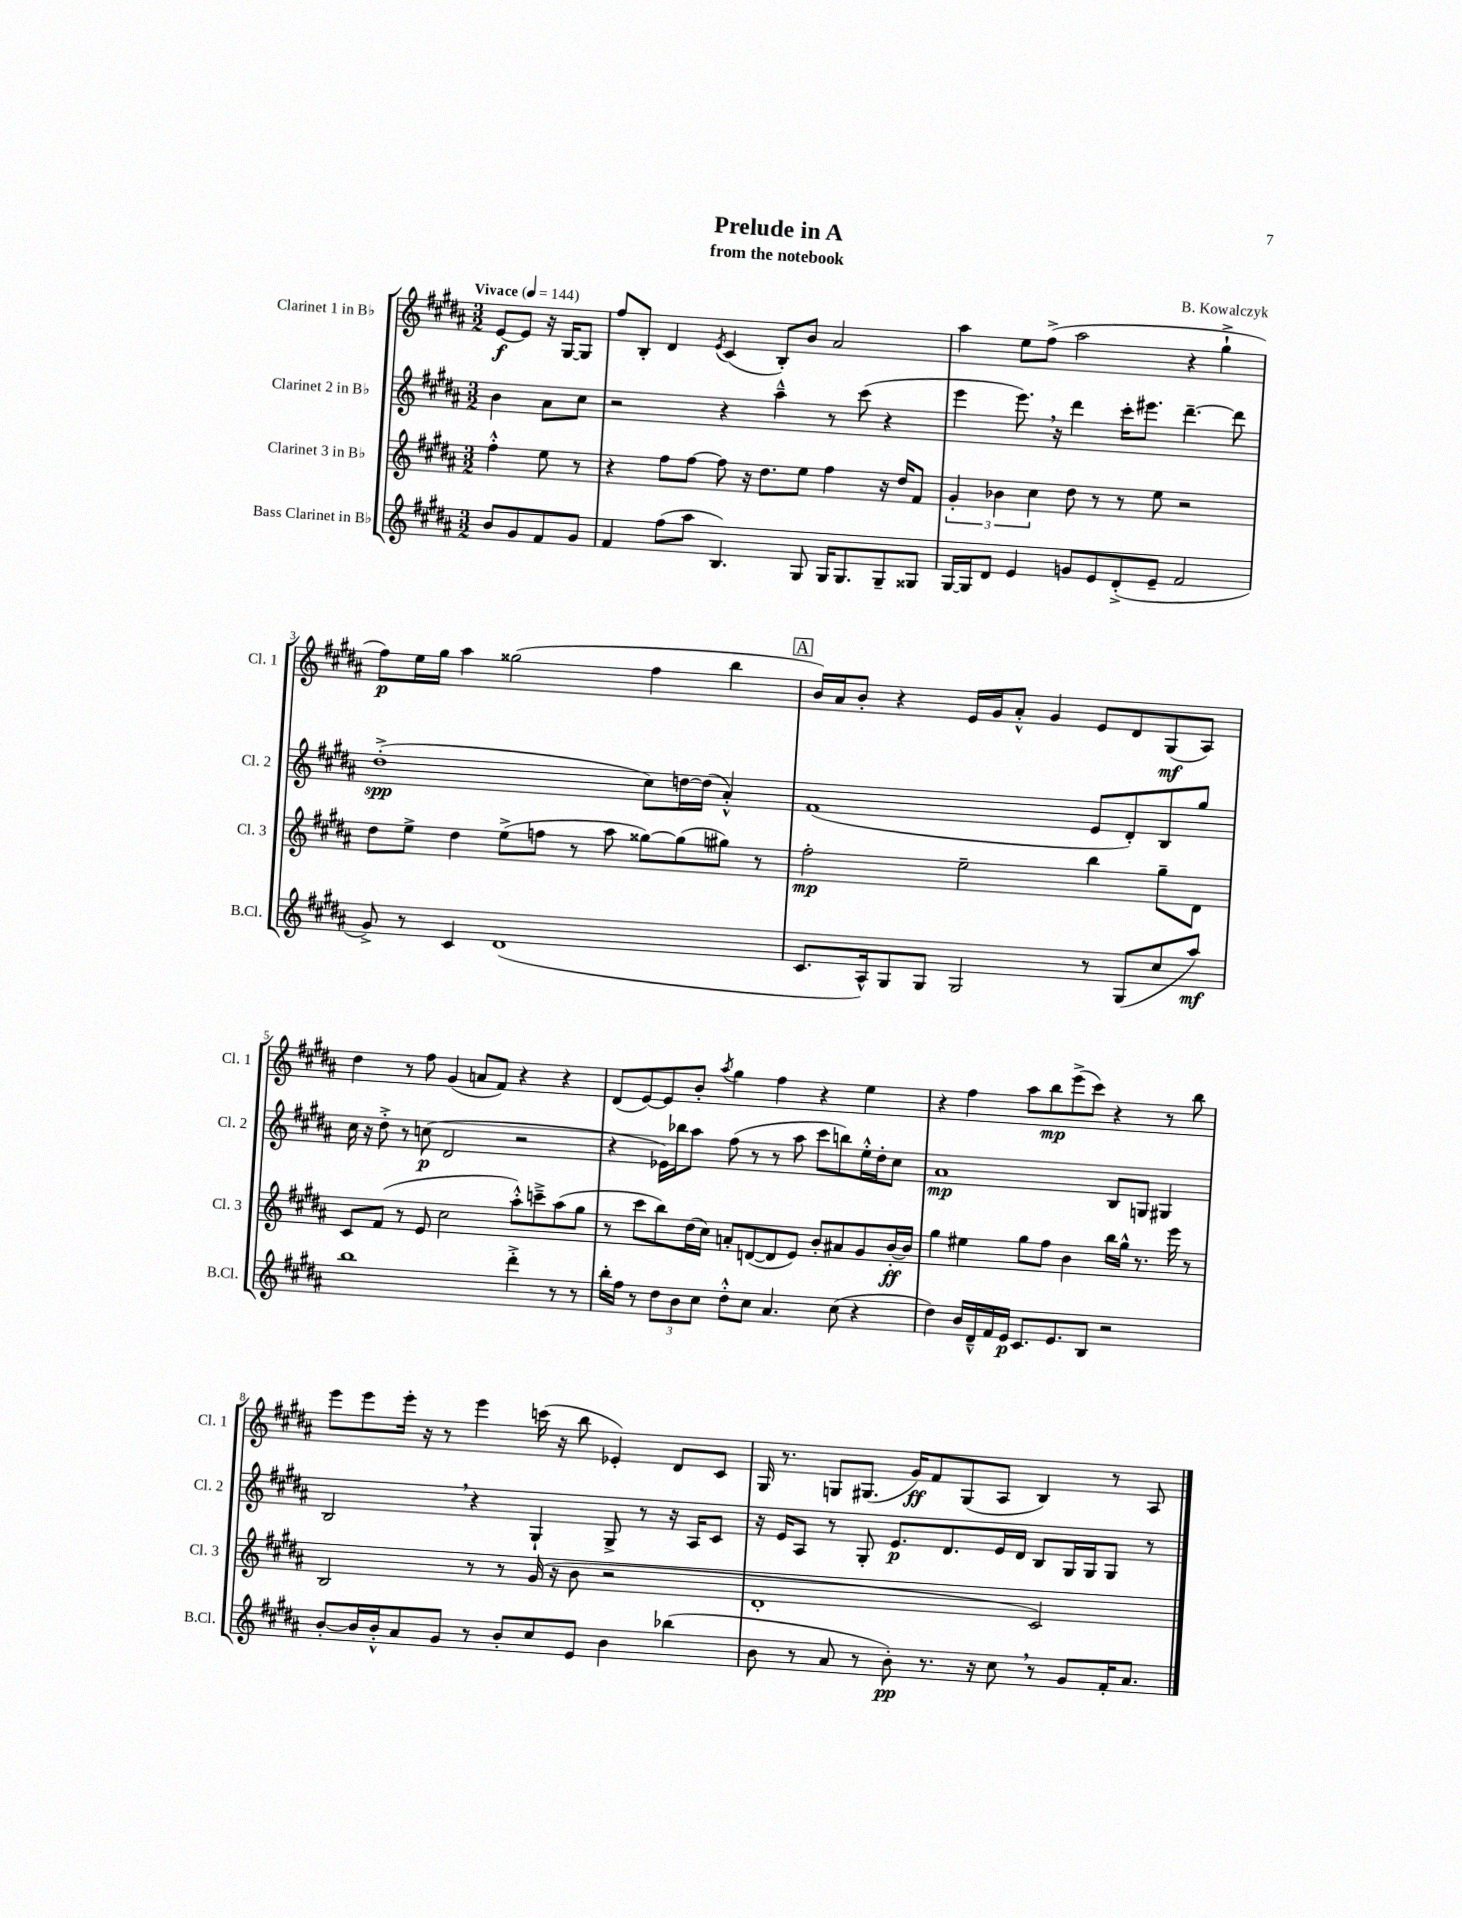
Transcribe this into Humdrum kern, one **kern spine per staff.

**kern	**dynam	**kern	**dynam	**kern	**dynam	**kern	**dynam
*part4	*part4	*part3	*part3	*part2	*part2	*part1	*part1
*staff4	*staff4	*staff3	*staff3	*staff2	*staff2	*staff1	*staff1
*I"Bass Clarinet in B♭	*	*I"Clarinet 3 in B♭	*	*I"Clarinet 2 in B♭	*	*I"Clarinet 1 in B♭	*
*I'B.Cl.	*	*I'Cl. 3	*	*I'Cl. 2	*	*I'Cl. 1	*
*clefG2	*	*clefG2	*	*clefG2	*	*clefG2	*
*k[f#c#g#d#a#]	*	*k[f#c#g#d#a#]	*	*k[f#c#g#d#a#]	*	*k[f#c#g#d#a#]	*
*M3/2	*	*M3/2	*	*M3/2	*	*M3/2	*
*MM144	*	*MM144	*	*MM144	*	*MM144	*
=	=	=	=	=	=	=	=
!	!	!	!	!	!	!LO:TX:a:B:t=Vivace	!
8b/L	.	4ff#'^^\	.	4b\	.	[8e/L	f
8g#/	.	.	.	.	.	8e/J]	.
8f#/	.	8ee\	.	8a#\L	.	16r	.
.	.	.	.	.	.	[16G#/KL	.
8g#/J	.	8r	.	8cc#\J	.	8G#/J]	.
=1	=1	=1	=1	=1	=1	=1	=1
4f#/	.	4r	.	2r	.	8ff#/L	.
.	.	.	.	.	.	8B'/J	.
(8ff#\L	.	8ff#\L	.	.	.	4d#/	.
8aa#\J	.	[8ff#\J	.	.	.	.	.
.	.	.	.	.	.	8qe/	.
4.B/)	.	8ff#\]	.	4r	.	(4c#/	.
.	.	16r	.	.	.	.	.
.	.	8.dd#\L	.	.	.	.	.
.	.	.	.	4aa#~^^\	.	8B'/L)	.
8G#/	.	8ee\J	.	.	.	8b/J	.
16G#/KL	.	4ff#\	.	8r	.	2a#/	.
8.G#/	.	.	.	.	.	.	.
.	.	.	.	(8ccc#\	.	.	.
8G#~/	.	16r	.	4r	.	.	.
.	.	16dd#/KL	.	.	.	.	.
8G##X/J	.	8f#/J	.	.	.	.	.
=2	=2	=2	=2	=2	=2	=2	=2
[16G#/LL	.	6g#'/	.	4eee\	.	4aa#\	.
16G#/J]	.	.	.	.	.	.	.
8d#/J	.	.	.	.	.	.	.
.	.	6b-X\	.	.	.	.	.
4e/	.	.	.	8.eee,\)	.	8ee\L	.
.	.	6cc#\	.	.	.	.	.
.	.	.	.	.	.	(8ff#^\J	.
.	.	.	.	16r	.	.	.
8gn/L	.	8dd#\	.	4ddd#\	.	2aa#\	.
8e/	.	8r	.	.	.	.	.
(8d#'^/	.	8r	.	16ccc#'\KL	.	.	.
.	.	.	.	8.eee#X\J	.	.	.
8e~/J	.	8ee\	.	.	.	.	.
2f#/	.	2r	.	[4.ddd#~\	.	4r	.
.	.	.	.	.	.	4gg#`^\	.
.	.	.	.	8ddd#\]	.	.	.
!!LO:LB:g=z
=3	=3	=3	=3	=3	=3	=3	=3
8g#^/)	.	8dd#\L	.	(1dd#'^	spp	8ff#\L)	p
8r	.	8ee^\J	.	.	.	16ee\L	.
.	.	.	.	.	.	16gg#\JJ	.
4c#/	.	4dd#\	.	.	.	4aa#\	.
(1d#	.	(8ee^\L	.	.	.	(2gg##X\	.
.	.	8ffn\J	.	.	.	.	.
.	.	8r	.	.	.	.	.
.	.	8aa#\	.	.	.	.	.
.	.	[8gg##X\L)	.	8cc#\L)	.	4ff#\	.
.	.	(8gg##\]	.	[16ddn\L	.	.	.
.	.	.	.	(16dd\JJ]	.	.	.
.	.	8gg#X\J)	.	4a#'^^/)	.	4bb\	.
.	.	8r	.	.	.	.	.
!!LO:REH:place=s1:t=A
=4	=4	=4	=4	=4	=4	=4	=4
8.c#/L	.	2ff#'\	mp	(1f#	.	16b/LL)	.
.	.	.	.	.	.	16a#/J	.
.	.	.	.	.	.	8b'/J	.
16A#^^/k)	.	.	.	.	.	.	.
8G#/	.	.	.	.	.	4r	.
8G#/J	.	.	.	.	.	.	.
2G#/	.	2ee~\	.	.	.	16e/LL	.
.	.	.	.	.	.	16g#/J	.
.	.	.	.	.	.	8a#'^^/J	.
.	.	.	.	.	.	4g#/	.
8r	.	4bb\	.	8e/L	.	8e/L	.
(8G#/L	.	.	.	8d#'/)	.	8d#/	.
8cc#/	.	8gg#~\L	.	8B/	.	(8G#/	mf
8aa#/J)	mf	8d#\J	.	8gg#/J	.	8A#/J)	.
!!LO:LB:g=z
=5	=5	=5	=5	=5	=5	=5	=5
1bb	.	8c#/L	.	16cc#\	.	4dd#\	.
.	.	.	.	16r	.	.	.
.	.	(8f#/J	.	8dd#'^\	.	.	.
.	.	8r	.	8r	.	8r	.
.	.	8e/	.	(8ccn\	p	8ff#\	.
.	.	2cc#\	.	2d#/	.	(4g#/	.
.	.	.	.	.	.	8an/L	.
.	.	.	.	.	.	8f#/J)	.
4ddd#'^\	.	8aa#'^^\L)	.	2r	.	4r	.
.	.	8cccn~^\	.	.	.	.	.
8r	.	(8aa#\	.	.	.	4r	.
8r	.	8gg#\J	.	.	.	.	.
=6	=6	=6	=6	=6	=6	=6	=6
16bb'\LL	.	8r	.	4r	.	(8d#/L	.
16ff#\JJ	.	.	.	.	.	.	.
8r	.	8ccc#\L	.	.	.	[8e/)	.
12dd#\L	.	8bb\)	.	16e-X\LL)	.	8e/]	.
.	.	.	.	16bb-X\J	.	.	.
12b\	.	.	.	.	.	.	.
.	.	(16dd#\L	.	8aa#\J	.	8b'/J	.
12cc#\J	.	.	.	.	.	.	.
.	.	16cc#\JJ)	.	.	.	.	.
.	.	.	.	.	.	8qaa#/	.
8dd#'^^\L	.	8an'/L	.	(8ff#\	.	4gg#\	.
8cc#\J	.	([8dn/	.	8r	.	.	.
4.a#/	.	8d/]	.	8r	.	4ff#\	.
.	.	8e/J)	.	8aa#\	.	.	.
.	.	8b'/L	.	8ccc#\L	.	4r	.
(8cc#\	.	8a#X/	.	8bbn\)	.	.	.
4r	.	8g#/	.	16ee'^^\L	.	4ee\	.
.	.	.	.	16dd#'\J	.	.	.
.	.	[16b'/L	ff	8cc#\J	.	.	.
.	.	16b/JJ]	.	.	.	.	.
=7	=7	=7	=7	=7	=7	=7	=7
4dd#\)	.	4gg#\	.	1a#	mp	4r	.
16b/LL	.	4ee#X\	.	.	.	4ff#\	.
16d#~^^/	.	.	.	.	.	.	.
16f#/	.	.	.	.	.	.	.
16e/JJ	p	.	.	.	.	.	.
8.c#/L	.	8gg#\L	.	.	.	8aa#\L	.
.	.	8ff#\J	.	.	.	8bb\	mp
8.e/	.	.	.	.	.	.	.
.	.	4b\	.	.	.	(8eee^\	.
8B/J	.	.	.	.	.	8ccc#\J)	.
2r	.	16bb\LL	.	8B/L	.	4r	.
.	.	16gg#^^\JJ	.	.	.	.	.
.	.	8.r	.	8Gn/J	.	.	.
.	.	.	.	4G#X/	.	8r	.
.	.	16eee\	.	.	.	.	.
.	.	8r	.	.	.	8bb\	.
!!LO:LB:g=z
=8	=8	=8	=8	=8	=8	=8	=8
[8b'/L	.	2B/	.	2B,/	.	8eee\L	.
16b/L]	.	.	.	.	.	8eee\	.
16b'^^/J	.	.	.	.	.	.	.
8a#/	.	.	.	.	.	16eee'\Jk	.
.	.	.	.	.	.	16r	.
8g#/J	.	.	.	.	.	8r	.
8r	.	8r	.	4r	.	4eee\	.
8b'/L	.	8r	.	.	.	.	.
8cc#/	.	(16g#/	.	4G#`/	.	(16cccn\	.
.	.	16r	.	.	.	16r	.
8e/J	.	8b\	.	.	.	8bb\	.
4b\	.	2r	.	8G#^/	.	4e-X'/)	.
.	.	.	.	8r	.	.	.
(4bb-X\	.	.	.	16r	.	8d#/L	.
.	.	.	.	16A#/KL	.	.	.
.	.	.	.	8c#/J	.	8c#/J	.
=9	=9	=9	=9	=9	=9	=9	=9
8b\	.	1d#'	.	16r	.	16G#/	.
.	.	.	.	16e/KL	.	8.r	.
8r	.	.	.	8A#/J	.	.	.
8a#/	.	.	.	8r	.	8Gn/L	.
8r	.	.	.	8G#'/	.	(8.G#X/J	.
8b'\)	pp	.	.	8.e/L	p	.	.
.	.	.	.	.	.	16g#/KL)	ff
8.r	.	.	.	.	.	8f#/	.
.	.	.	.	8.d#/	.	.	.
.	.	.	.	.	.	(8G#/	.
16r	.	.	.	.	.	.	.
8cc#,\	.	.	.	16e/L	.	8A#/J	.
.	.	.	.	16d#/JJ	.	.	.
8r	.	2c#/)	.	8B/L	.	4B/)	.
8g#/L	.	.	.	16G#/L	.	.	.
.	.	.	.	16G#/J	.	.	.
16f#'/K	.	.	.	8G#/J	.	8r	.
8.a#/J	.	.	.	.	.	.	.
.	.	.	.	8r	.	8A#/	.
==	==	==	==	==	==	==	==
*-	*-	*-	*-	*-	*-	*-	*-
